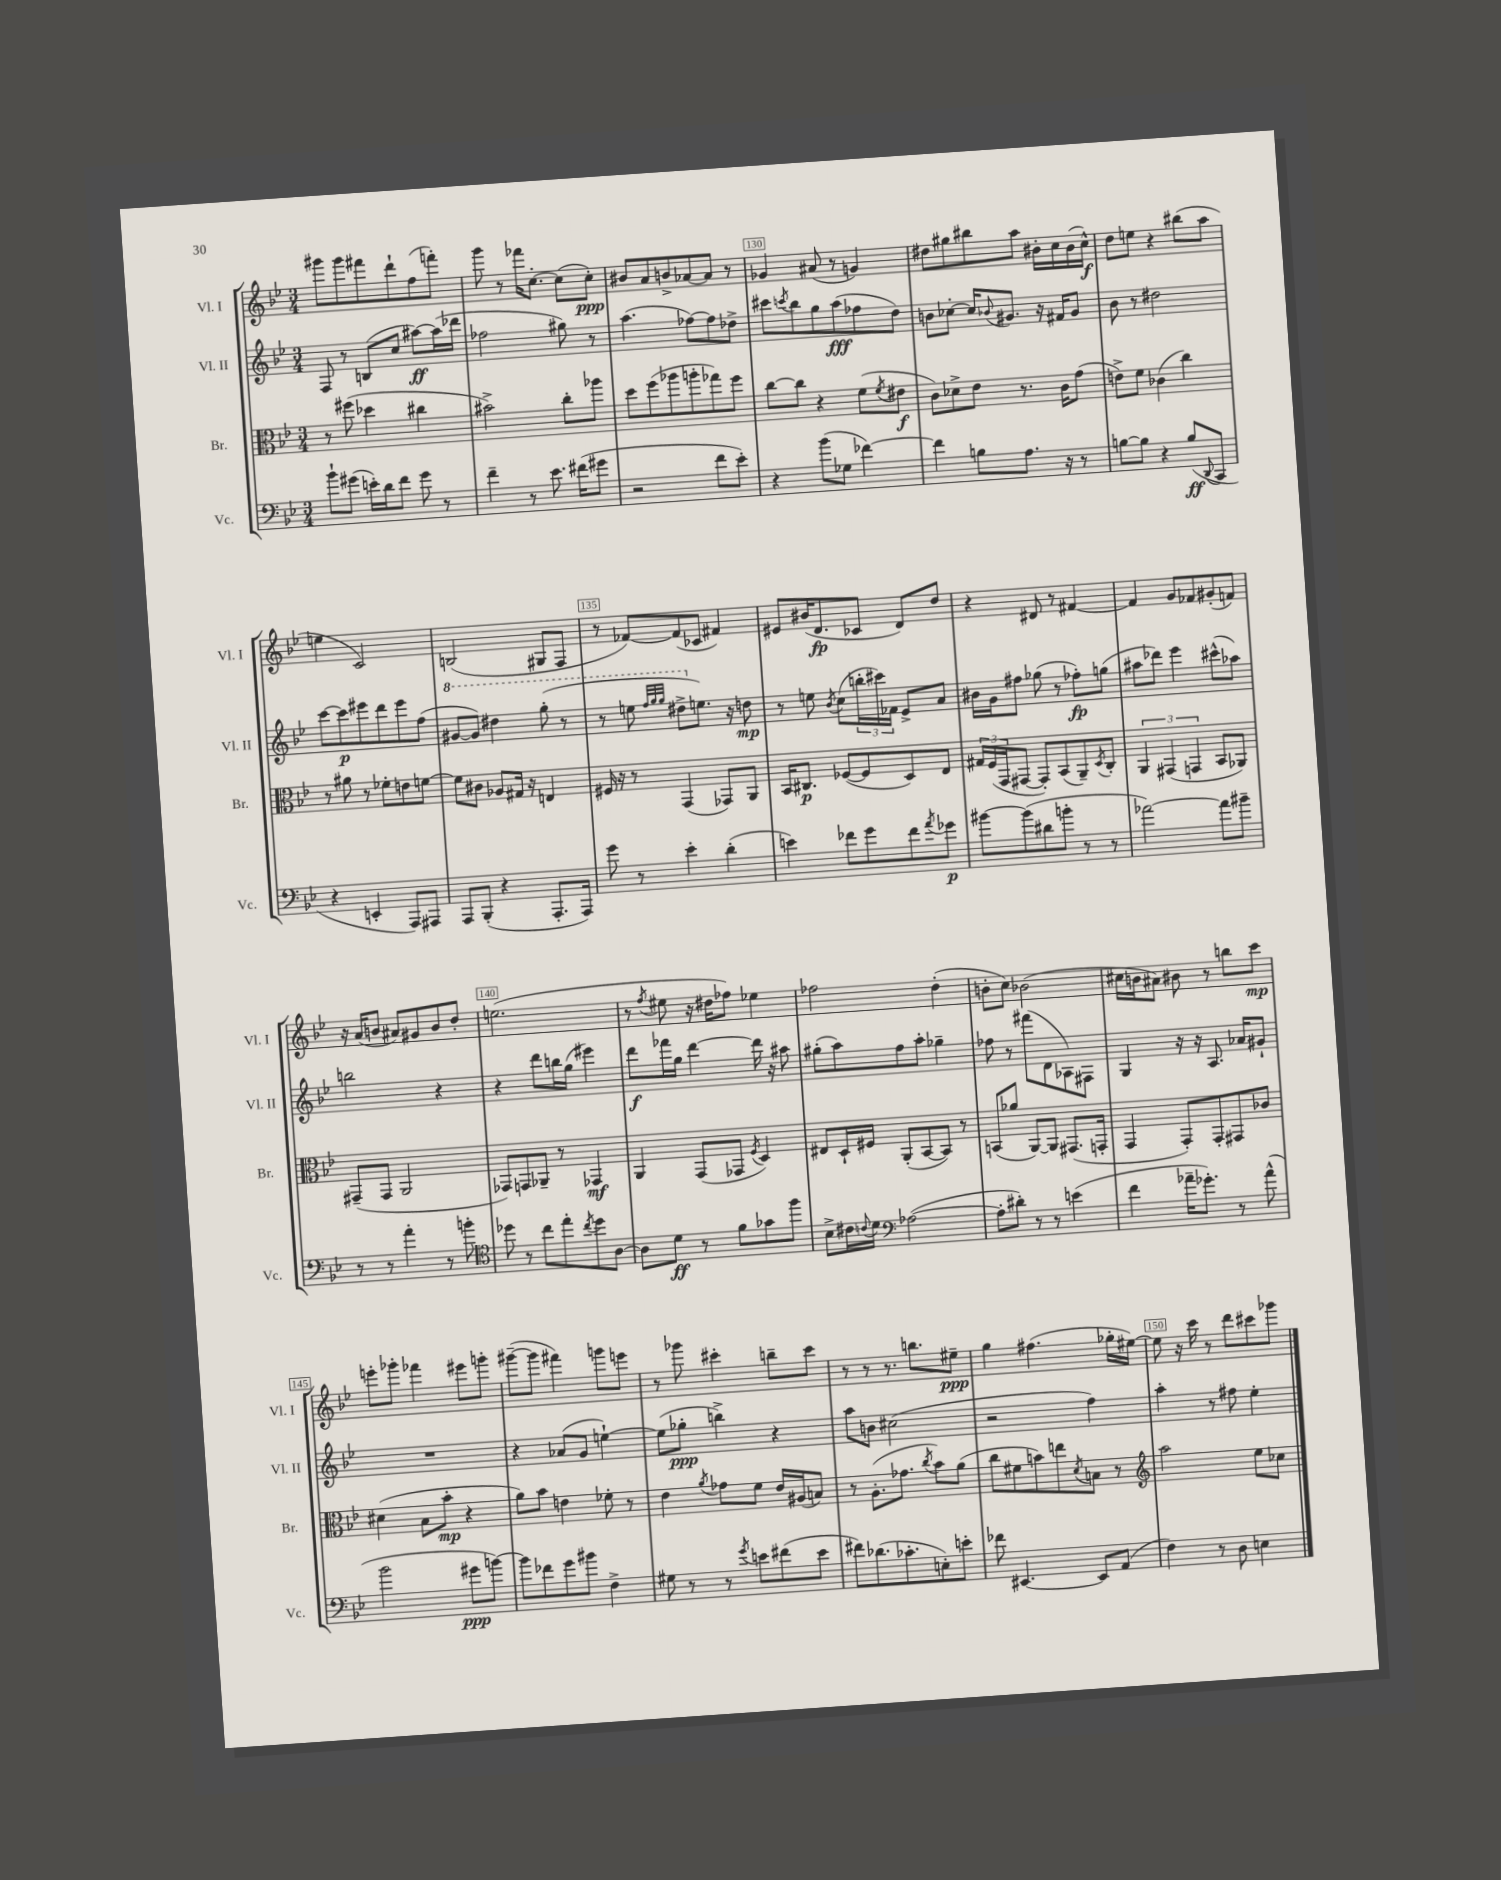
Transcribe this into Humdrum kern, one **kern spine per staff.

**kern	**dynam	**kern	**dynam	**kern	**dynam	**kern	**dynam
*part4	*part4	*part3	*part3	*part2	*part2	*part1	*part1
*staff4	*staff4	*staff3	*staff3	*staff2	*staff2	*staff1	*staff1
*I"Vc.	*	*I"Br.	*	*I"Vl. II	*	*I"Vl. I	*
*I'Vc.	*	*I'Br.	*	*I'Vl. II	*	*I'Vl. I	*
*clefF4	*	*clefC3	*	*clefG2	*	*clefG2	*
*k[b-e-]	*	*k[b-e-]	*	*k[b-e-]	*	*k[b-e-]	*
*M3/4	*	*M3/4	*	*M3/4	*	*M3/4	*
=127	=127	=127	=127	=127	=127	=127	=127
8b-`\L	.	8r	.	8F/	.	8ggg#X\L	.
(8g#X\J	.	(8ff#X\	.	8r	.	8ggg#\	.
16en'\LL)	.	4dd-X\	.	(8Bn/L	.	8fff#X\	.
16d\J	.	.	.	.	.	.	.
8f\J	.	.	.	8cc/J	.	8ddd`\	.
8g#\	.	4cc#X\	.	[8aa#X\L)	ff	(8ff\	.
8r	.	.	.	(16aa#\L]	.	8fffn'\J)	.
.	.	.	.	16ddd-X\JJ	.	.	.
=128	=128	=128	=128	=128	=128	=128	=128
4f~\	.	2b#X^\)	.	2ff-X\	.	8ggg\	.
.	.	.	.	.	.	8r	.
8r	.	.	.	.	.	16fff-X\KL	.
.	.	.	.	.	.	[8.cc'\J	.
8.e-\	.	.	.	.	.	.	.
.	.	8cc'\L	.	8gg#X\)	.	(8cc\L]	.
(16f#X\KL	.	.	.	.	.	.	.
8g#X\J	.	8aa-X\J	.	8r	.	8cc'\J)	ppp
=129	=129	=129	=129	=129	=129	=129	=129
2r	.	8dd\L	.	(4.aa\	.	8b#X/L	.
.	.	(8ff\	.	.	.	8a/	.
.	.	8aa-X\	.	.	.	8bn^/	.
.	.	8aan'\	.	[8ff-X\L)	.	[8a-X/	.
8f\L	.	8gg-X\)	.	8ff-\]	.	8a-/J]	.
8e-'\J)	.	8ff\J	.	8dd-X^\J	.	8r	.
=130	=130	=130	=130	=130	=130	=130	=130
4r	.	[8cc\L	.	8ccc#X\L	.	4g-X/	.
.	.	.	.	8qcccn/	.	.	.
.	.	8cc\J]	.	8bb-\	.	.	.
(8b-\L	.	4r	.	8gg\	.	(8a#X/	.
8G-X\J	.	.	.	(8aa\	fff	8r	.
[4f-X\)	.	(8f\L	.	8ff-X\	.	4gn/)	.
.	.	8qf/	.	.	.	.	.
.	.	8e#X\J	f	8dd\J)	.	.	.
=131	=131	=131	=131	=131	=131	=131	=131
4f-\]	.	8c\L)	.	8bn\L	.	8dd#X\L	.
.	.	8d-X^\	.	[8cc-X'\J	.	8gg#X\	.
8Bn\L	.	8e-\J	.	16cc-/KL]	.	8bb#X\	.
.	.	.	.	8qqb-X/	.	.	.
.	.	.	.	8.g#X/J	.	.	.
8.A\J	.	8.r	.	.	.	8aa\J	.
.	.	.	.	16r	.	16b#X'\LL	.
16r	.	16c\KL	.	16f#X/KL	.	16cc\	.
8r	.	(8g\J	.	8g#/J	.	(16b#\	.
.	.	.	.	.	.	16cc^^\JJ)	f
=132	=132	=132	=132	=132	=132	=132	=132
[8Bn\L	.	8en^\L)	.	8b-\	.	8dd\L	.
8B\J]	.	8f\J	.	8r	.	8een\J	.
4r	.	(4c-X\	.	2dd#X\	.	4r	.
(8B/L	ff	4cc\)	.	.	.	(8bb#X\L	.
8qqDD/	.	.	.	.	.	.	.
8CC/J	.	.	.	.	.	8aa\J	.
!!LO:LB:g=z
=133	=133	=133	=133	=133	=133	=133	=133
4r	.	8r	.	[8ccc\L	.	4een\	.
.	.	8a#X\	.	8ccc\]	p	.	.
4EEn'/	.	8r	.	8eee#X\	.	2c/)	.
.	.	8f-X'\L	.	8ddd\	.	.	.
8AAA/L)	.	8en\	.	8eee#\	.	.	.
8AAA#X/J	.	[8fn\J	.	(8ff\J	.	.	.
=134	=134	=134	=134	=134	=134	=134	=134
*	*	*	*	*8va	*	*	*
8AAA/L	.	8f\L]	.	[8gg#X/L	.	(2Bn/	.
(8BBB-'/J	.	8c#X\J	.	8gg#/J])	.	.	.
4r	.	8A-X/L	.	4ddd#X\	.	.	.
.	.	16G#X/Jk	.	.	.	.	.
.	.	16r	.	.	.	.	.
8.AAA'/L	.	4En/	.	(8ggg'\	.	8G#X/L	.
.	.	.	.	8r	.	8F/J	.
16AAA/Jk)	.	.	.	.	.	.	.
=135	=135	=135	=135	=135	=135	=135	=135
8g\	.	16F#X/	.	8r	.	8r	.
.	.	16r	.	.	.	.	.
8r	.	8r	.	8eeen\	.	[8f-X/L)	.
.	.	.	.	32qqfff/LLL	.	.	.
.	.	.	.	32qqggg/	.	.	.
.	.	.	.	32qqggg/JJJ	.	.	.
4e-'\	.	(4GG/	.	8ddd#X^\L	.	(8f-/]	.
*	*	*	*	*X8va	*	*	*
.	.	.	.	8.een\J)	.	8c-X/J	.
(4d'\	.	8GG-X/L)	.	.	.	4f#X/)	.
.	.	.	.	16r	.	.	.
.	.	8AA/J	.	8ddn\	mp	.	.
=136	=136	=136	=136	=136	=136	=136	=136
4en\)	.	16BB-/KL	.	8r	.	8e#X/L	.
.	.	8.C#X/J	p	.	.	.	.
.	.	.	.	8een\	.	(16b#X/K	.
.	.	.	.	.	.	8.d/	fp
.	.	.	.	8qb-/	.	.	.
8f-X\L	.	([8F-X/L	.	(8cc\L	.	.	.
8g\	.	8F-/]	.	24bbn'\L	.	8c-X/J	.
.	.	.	.	24ccc#X\)	.	.	.
.	.	.	.	24f-X\JJ	.	.	.
8f-\	.	8D/)	.	8e-^/L	.	8d/L)	.
8qa/	.	.	.	.	.	.	.
8g-X\J	p	8E-/J	.	8a/J	.	8dd/J	.
=137	=137	=137	=137	=137	=137	=137	=137
[8b#X\L	.	24G#X/LL	.	16b#X\LL	.	4r	.
.	.	(24F/	.	.	.	.	.
.	.	.	.	16g\J	.	.	.
.	.	24GG/J	.	.	.	.	.
(8b#\]	.	[8GG#X/J	.	8ff#X\J	.	.	.
8d#X\	.	8GG#'/L])	.	(8gg-X\	.	8d#X/	.
8bn'\J	.	(8BB-/	.	8r	.	8r	.
8r	.	8AA~/)	.	8ff-X'\L)	fp	[4f#X/	.
.	.	8qD/	.	.	.	.	.
8r	.	8C'/J	.	(8ggn\J	.	.	.
=138	=138	=138	=138	=138	=138	=138	=138
[2a-X\)	.	6AA/	.	8aa#X\L	.	4f#/]	.
.	.	.	.	8ddd-X\J)	.	.	.
.	.	(6GG#X/	.	.	.	.	.
.	.	.	.	4eee-\	.	8g/L	.
.	.	6GGn/	.	.	.	.	.
.	.	.	.	.	.	8f-X/	.
8a-\L]	.	8BB-/L	.	(8ccc#X^^\L	.	(8g#X'/	.
8b#X~\J	.	8AA-X/J)	.	8aa-X\J)	.	8fn/J)	.
!!LO:LB:g=z
=139	=139	=139	=139	=139	=139	=139	=139
8r	.	(8GG#X~/L	.	2bbn\	.	16r	.
.	.	.	.	.	.	(16a/KL	.
8r	.	8GG#/J	.	.	.	8bn/J	.
4a'\	.	2AA/	.	.	.	8a#X/L)	.
.	.	.	.	.	.	8g#X/	.
8r	.	.	.	4r	.	8b/	.
8bn'\	.	.	.	.	.	8dd'/J	.
=140	=140	=140	=140	=140	=140	=140	=140
*clefC4	*	*	*	*	*	*	*
8dd-X\	.	8GG-X/L)	.	4r	.	(2.een\	.
8r	.	8GGn/	.	.	.	.	.
8cc\L	.	8AA-X~/J	.	8ddd\L	.	.	.
8ee-'\	.	8r	.	16bbn\L	.	.	.
.	.	.	.	(16gg\JJ	.	.	.
8qcc/	.	.	.	.	.	.	.
8dd-\	.	4GG-X/	mf	4eee#X\)	.	.	.
[8A\J	.	.	.	.	.	.	.
=141	=141	=141	=141	=141	=141	=141	=141
8A\L]	.	4AA/	.	8ddd\L	f	8r	.
.	.	.	.	.	.	8qff/	.
8d\J	ff	.	.	16fff-X\L	.	8ee#X\	.
.	.	.	.	16gg\JJ	.	.	.
8r	.	(8GG/L	.	[4ddd\	.	16r	.
.	.	.	.	.	.	16dd#X\KL	.
8f\L	.	8GG-X/J	.	.	.	8ff-X\J)	.
.	.	8qF/	.	.	.	.	.
8g-X\	.	4D/)	.	16ddd\]	.	4ee-X\	.
.	.	.	.	16r	.	.	.
8ff\J	.	.	.	8aa#X\	.	.	.
=142	=142	=142	=142	=142	=142	=142	=142
8B-^\L	.	8E#X/L	.	(8gg#X'\L	.	2ff-X\	.
16c#X\L	.	16D`/L	.	8aa\)	.	.	.
8qqcn/	.	.	.	.	.	.	.
16d\JJ	.	16F#X/JJ	.	.	.	.	.
*clefF4	*	*	*	*	*	*	*
([2A-X\	.	(8AA'/L	.	8ff\	.	.	.
.	.	[8BB-/	.	8aa'\J	.	.	.
.	.	8BB-/J])	.	4gg-X~\	.	(4dd'\	.
.	.	8r	.	.	.	.	.
=143	=143	=143	=143	=143	=143	=143	=143
8A-'\L]	.	(8BBn/L	.	8ff-X\	.	8bn'\L	.
8d#X'\J)	.	8a-X/J	.	8r	.	8cc\J)	.
8r	.	[8AA/L)	.	(8fff#X\L	.	(2b-X\	.
8r	.	8AA/J]	.	8d\	.	.	.
(4en\	.	(8.GG#X/L	.	8A-X\)	.	.	.
.	.	.	.	8F#X\J	.	.	.
.	.	16GGn'/Jk	.	.	.	.	.
=144	=144	=144	=144	=144	=144	=144	=144
4f\	.	4GG/	.	4G/	.	16cc#X\LL	.
.	.	.	.	.	.	16bn\J	.
.	.	.	.	.	.	8a#X\J)	.
16a-X~\KL	.	8GG'/L)	.	16r	.	8b#X\	.
8.g-X'\J)	.	.	.	16r	.	.	.
.	.	8GG'/	.	8.A/	.	8r	.
8r	.	8GG#X/	.	.	.	8bbn\L	.
.	.	.	.	16a-X/KL	.	.	.
(8a-^^\	.	8c-X/J	.	8g#X`/J	.	8ccc\J	mp
!!LO:LB:g=z
=145	=145	=145	=145	=145	=145	=145	=145
2b-\	.	(4d#X\	.	2.r	.	8eeen'\L	.
.	.	.	.	.	.	8ggg-X'\J	.
.	.	8B-\L	.	.	.	4fff-X\	.
.	.	8b-'\J	mp	.	.	.	.
8g#X\L	ppp	4r	.	.	.	8eee#X\L	.
[8bn\J)	.	.	.	.	.	8gggn'\J	.
=146	=146	=146	=146	=146	=146	=146	=146
8b\L]	.	8a\L)	.	4r	.	([8ggg#X~\L	.
8f-X\	.	8b-\J	.	.	.	8ggg#\J]	.
8g\	.	4en\	.	(8a-X/L	.	4fff#X\)	.
8b#X\J	.	.	.	8g/J	.	.	.
4F^\	.	8f-X'\	.	[4een`\)	.	8gggn\L	.
.	.	8r	.	.	.	8eeen\J	.
=147	=147	=147	=147	=147	=147	=147	=147
8G#X\	.	4e-\	.	(8ee\L]	.	8r	.
8r	.	.	.	8gg-X'\J	ppp	8ggg-X\	.
.	.	8qa/	.	.	.	.	.
8r	.	8g-X\L	.	4bbn^\)	.	4ccc#X'\	.
8qg/	.	.	.	.	.	.	.
8en\L	.	8f\J	.	.	.	.	.
(8f#X\	.	16e-/LL	.	4r	.	8bbn~\L	.
.	.	(16A#X/J	.	.	.	.	.
8e\J	.	8Bn/J)	.	.	.	8ccc#\J	.
=148	=148	=148	=148	=148	=148	=148	=148
8f#X\L)	.	8r	.	8aa\L	.	8r	.
(8.d-X\	.	(8.A'\L	.	8bn\J	.	8r	.
.	.	.	.	(2cc#X\	.	8.r	.
8.c-X'\	.	8.g-X\J	.	.	.	.	.
.	.	.	.	.	.	8.bbn\L	.
.	.	8qcc/	.	.	.	.	.
8En'\)	.	8b-\L)	.	.	.	.	.
8en'\J	.	(8a\J	.	.	.	8ee#X~\J	ppp
=149	=149	=149	=149	=149	=149	=149	=149
8f-X\	.	8cc\L	.	2r	.	4gg\	.
[4.EE#X/	.	8f#X\	.	.	.	.	.
.	.	8bn\)	.	.	.	(4.ff#X\	.
.	.	8een\	.	.	.	.	.
.	.	8qd/	.	.	.	.	.
8EE#/L]	.	8Bn\J	.	4ff\)	.	.	.
(8AA/J	.	8r	.	.	.	16gg-X'\LL	.
.	.	.	.	.	.	[16ee#X\JJ)	.
=150	=150	=150	=150	=150	=150	=150	=150
*	*	*clefG2	*	*	*	*	*
4F\)	.	2aa\	.	4aa'\	.	8ee#\]	.
.	.	.	.	.	.	16r	.
.	.	.	.	.	.	16ccc\	.
8r	.	.	.	8r	.	8r	.
8D\	.	.	.	8ff#X\	.	8ddd\L	.
4En\	.	8ee-\L	.	4ee-'\	.	8ccc#X\	.
.	.	8cc-X\J	.	.	.	8ggg-X\J	.
==	==	==	==	==	==	==	==
*-	*-	*-	*-	*-	*-	*-	*-
